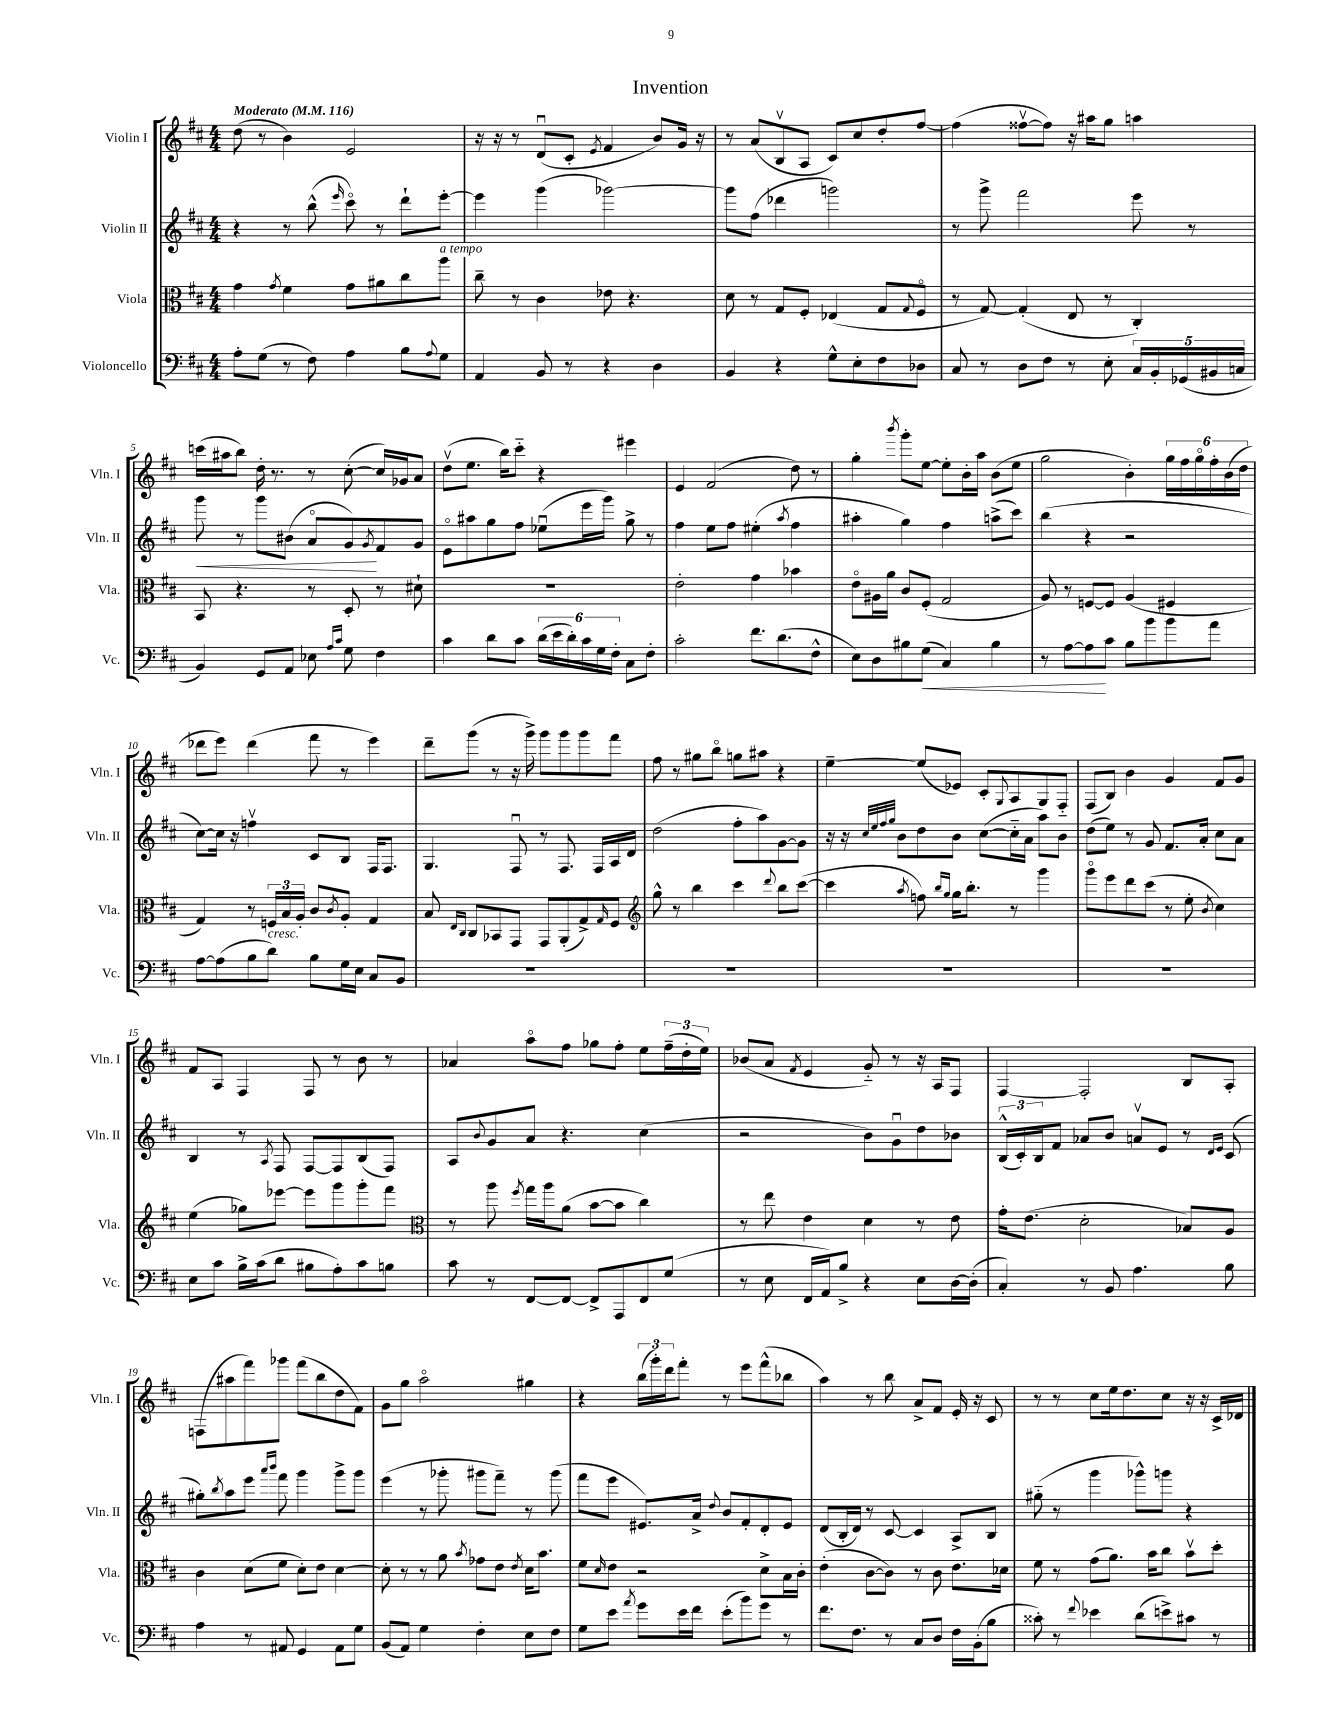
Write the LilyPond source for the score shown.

\header { title = "Invention" }
<<
\new StaffGroup <<
\new Staff = "s0" \with { instrumentName = "Violin I" shortInstrumentName = "Vln. I" } {
    \clef treble \key d \major \numericTimeSignature \time 4/4 \tempo "Moderato" 4 = 116
    d''8( r8 b'4) e'2 |
    r16 r16 r8 d'8\downbow( cis'8-. \acciaccatura { e'8 } fis'4 b'8) g'16 r16 |
    r8 a'8( b8\upbow a8 cis'8) cis''8 d''8-. fis''8~ |
    fis''4( fisis''8~\upbow fisis''8) r16 ais''16 g''8 a''4 |
    c'''16( ais''16 b''8) d''16-. r8. r8 cis''8~-.( cis''16) ges'16 a'8 |
    d''8\upbow( e''8. b''16) cis'''8-_ r4 eis'''4 |
    e'4 fis'2( d''8) r8 |
    g''4-. \acciaccatura { b'''8 } g'''8-. e''8~ e''8-. b'16-. a''16 b'8( e''8 |
    g''2 b'4-.) \tuplet 6/4 { g''16 fis''16 g''16\flageolet fis''16-. b'16( d''16 } |
    des'''8 e'''8) des'''4( fis'''8 r8 e'''4) |
    d'''8-- g'''8( r8 r16 g'''16->) g'''8 g'''8 g'''8 fis'''8 |
    fis''8 r8 gis''8 b''8\flageolet g''8 ais''8 r4 |
    e''4~-- e''8( ees'8) cis'8-. \appoggiatura { g8 } a8 g8 fis8-_ |
    fis8( b8) b'4 g'4 fis'8 g'8 |
    fis'8 a8 fis4 fis8 r8 b'8 r8 |
    aes'4 a''8\flageolet fis''8 ges''8 fis''8-. e''8 \tuplet 3/2 { fis''16--( d''16-. e''16) } |
    bes'8( a'8 \acciaccatura { fis'8 } e'4 g'8-_) r8 r16 a16 fis8 |
    fis4~ fis2-. b8 a8-. |
    f8( ais''8 fis'''8) ges'''8 fis'''8( b''8 d''8 fis'8) |
    g'8 g''8 a''2\flageolet gis''4 |
    r4 \tuplet 3/2 { b''16( g'''16-.) d'''16 } fis'''8-. r8 e'''8 fis'''8-^( bes''8 |
    a''4) r8 b''8 a'8-> fis'8 e'16-. r16 cis'8 |
    r8 r8 cis''8 e''16 d''8. cis''8 r16 r16 cis'16-> des'16 \bar "|." |
}
\new Staff = "s1" \with { instrumentName = "Violin II" shortInstrumentName = "Vln. II" } {
    \clef treble \key d \major \numericTimeSignature \time 4/4
    r4 r8 b''8-^( \grace { e'''16 } cis'''8\flageolet) r8 d'''8-! e'''8~-. |
    e'''4 g'''4( ges'''2~) |
    ges'''8 fis''8( des'''4 g'''2) |
    r8 g'''8-> fis'''2 e'''8 r8 |
    g'''8\< r8 g'''8 bis'8( a'8\flageolet g'8\!) \acciaccatura { g'8 } fis'8 g'8 |
    e'8\flageolet ais''8 g''8 fis''8 ees''8\downbow( e'''16 g'''16) g''8-> r8 |
    fis''4 e''8 fis''8 eis''4-.( \acciaccatura { a''8 } fis''4 |
    ais''4-. g''4) fis''4 a''8->( cis'''8) |
    b''4( r4 r2 |
    cis''8~) cis''16 r16 f''4\upbow cis'8 b8 fis16 fis8. |
    g4. fis8\downbow r8 fis8. fis16 a16 d'16 |
    d''2( fis''8-. a''8) g'8~ g'8 |
    r16 r16 \grace { cis''32 e''32 fis''32 g''32 } b'8 d''8 b'8 cis''8~( cis''16-_ a'16 a''8) b'8 |
    d''8( e''8) r8 g'8 fis'8. a'16-. cis''8 a'8 |
    b4 r8 \acciaccatura { a8 } fis8 fis8~ fis8 b8( fis8) |
    a8 \appoggiatura { b'8 } g'8 a'8 r4. cis''4( |
    r2 b'8) g'8\downbow d''8 bes'8 |
    \tuplet 3/2 { b16-^( cis'16-.) b16 } fis'8 aes'8 b'8 a'8\upbow e'8 r8 \grace { d'16 e'16 } cis'8( |
    gis''8-.) \acciaccatura { b''8 } a''8 e'''8 \grace { a'''16 b'''16 } fis'''8 g'''4 g'''8-> g'''8 |
    e'''4( r8 ges'''8-. gis'''8 fis'''8--) r8 gis'''8( |
    fis'''8 e'''8 eis'8.) a'16-> \appoggiatura { d''8 } b'8 fis'8-. d'8-. eis'8 |
    d'8( b16-. d'16) r8 cis'8~ cis'4 a8-> b8 |
    gis''8-_( r8 g'''4 ges'''8-^) g'''8 r4 \bar "|." |
}
\new Staff = "s2" \with { instrumentName = "Viola" shortInstrumentName = "Vla." } {
    \clef alto \key d \major \numericTimeSignature \time 4/4
    g'4 \acciaccatura { g'8 } fis'4 g'8 ais'8 cis''8 a''8^\markup { \italic "a tempo" } |
    cis''8-- r8 cis'4 ees'8 r4. |
    d'8 r8 g8 fis8-. ees4( g8 \appoggiatura { g8 } fis8\flageolet |
    r8 g8~) g4-.( e8 r8 cis4-.) |
    b,8 r4. r8 d8-. r8 dis'8-! |
    R1 |
    e'2-. g'4 bes'4 |
    e'8\flageolet ais16 a'16 cis'8 fis8-.( g2 |
    a8) r8 f8~ f8 a4( fis4 |
    g4) r8 \tuplet 3/2 { f16 b16 a16-. } cis'8 \acciaccatura { cis'8 } a8-. g4 |
    b8 \grace { e16 cis16 } cis8 bes,8 g,8 g,8 a,8-.( g8->) \grace { g16 } fis8 |
    \clef treble g''8-^ r8 b''4 cis'''4 \appoggiatura { d'''8 } b''8 cis'''8~( |
    cis'''4 \acciaccatura { a''8 } f''8) \grace { b''16 g''16 } g''16 b''8.-. r8 g'''4 |
    g'''8\flageolet e'''8 d'''8 cis'''8( r8 e''8-. \acciaccatura { b'8 } cis''4) |
    e''4( ges''8) ees'''8~ ees'''8 g'''8 g'''8-. fis'''8 |
    \clef alto r8 a''8 \acciaccatura { fis''8 } g''16 a''16 a'8( b'8~ b'8 cis''4) |
    r8 e''8 e'4 d'4 r8 e'8 |
    g'16-. e'8.( d'2-. bes8) a8 |
    cis'4 d'8( fis'8 d'8-.) e'8 d'4~ |
    d'8-. r8 r8 a'8 \acciaccatura { b'8 } ges'8 e'8 \acciaccatura { e'8 } d'16 b'8. |
    fis'8 \grace { d'16 } e'8 r2 d'8-> b16 cis'16-. |
    e'4-.( cis'8~ cis'8) r8 cis'8 e'8. des'16 |
    fis'8 r8 g'8( a'8.) b'16 cis''8 b'8\upbow d''8-. \bar "|." |
}
\new Staff = "s3" \with { instrumentName = "Violoncello" shortInstrumentName = "Vc." } {
    \clef bass \key d \major \numericTimeSignature \time 4/4
    a8-. g8( r8 fis8) a4 b8 \appoggiatura { a8 } g8 |
    a,4 b,8 r8 r4 d4 |
    b,4 r4 g8-^ e8-. fis8 des8 |
    cis8 r8 d8 fis8 r8 e8-. \tuplet 5/4 { cis16 b,16-. ges,16( bis,16 c16 } |
    b,4) g,8 a,8 ees8 \grace { a16 cis'16 } g8 fis4 |
    cis'4 d'8 cis'8 \tuplet 6/4 { d'16( e'16 d'16-.) cis'16 g16 fis16-. } cis8 fis8-. |
    cis'2-. fis'8. d'8.( fis8-^ |
    e8) d8 bis8 g8\<( cis4) bis4 |
    r8 a8~ a8\! cis'8 b8 b'8 b'8 a'8 |
    a8~ a8( b8 d'8^\markup { \italic "cresc." }) b8 g16 e16 cis8 b,8 |
    R1 |
    R1 |
    R1 |
    R1 |
    e8 cis'8 b16-> cis'16( d'8 bis8 a8-.) cis'8 b8 |
    cis'8 r8 fis,8~ fis,8~ fis,8-> a,,8 fis,8 g8( |
    r8 e8 fis,16 a,16) b8-> r4 e8 d16~ d16-.( |
    cis4-.) r8 b,8 a4. b8 |
    a4 r8 ais,8 g,4 ais,8 g8 |
    b,8( a,8) g4 fis4-. e8 fis8 |
    g8 e'8 \acciaccatura { a'8 } g'8 e'16 fis'16 e'8-.( b'8) g'8 r8 |
    fis'8. fis8. r8 cis8 d8 fis16 b,16-.( b8 |
    cisis'8-.) r8 \appoggiatura { fis'8 } ees'4 d'8( e'8->) cis'8 r8 \bar "|." |
}
>>
>>
